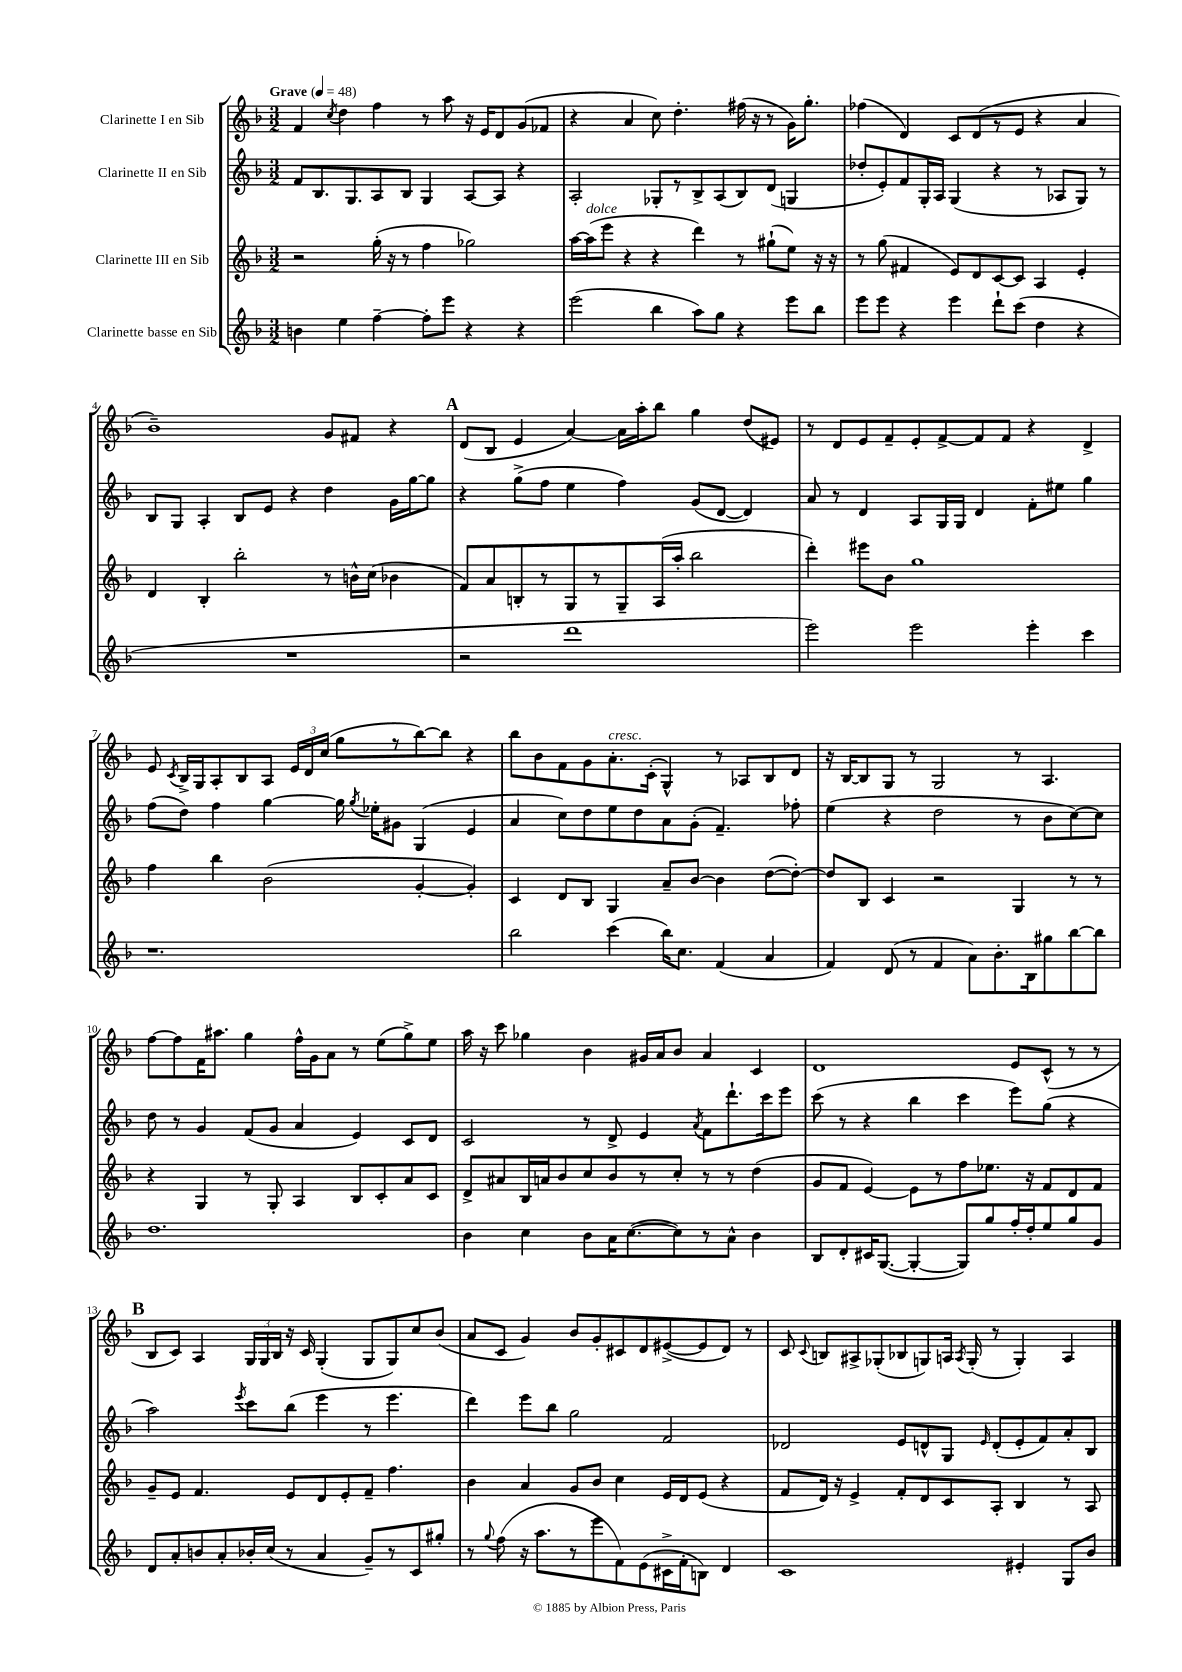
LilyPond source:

<<
\new StaffGroup <<
\new Staff = "s0" \with { instrumentName = "Clarinette I en Sib" } {
    \clef treble \key f \major \numericTimeSignature \time 3/2 \tempo "Grave" 4 = 48
    \autoBeamOff f'4 \acciaccatura { c''8 } d''4 f''4 r8 a''8 r16 e'16[ d'8 g'8( fes'8] |
    r4 a'4 c''8) d''4.-. fis''16( r16 r8 g'16[) g''8.]-. |
    fes''4( d'4) c'8[ d'8( r8 e'8] r4 a'4 |
    bes'1--) g'8[ fis'8] r4 |
    \mark \markup { \bold "A" } d'8[( bes8] e'4 a'4~) a'16[ a''16-. bes''8] g''4 d''8[( eis'8]) |
    r8 d'8[ e'8 f'8-- e'8-. f'8~-> f'8 f'8] r4 d'4-> |
    e'8 \acciaccatura { c'8 } bes16[-> g16 a8-. bes8 a8] \tuplet 3/2 { e'16[ d'16 c''16]( } g''8[ r8 bes''8~) bes''8] r4 |
    bes''8[ bes'8 f'8 g'8 a'8.-.^\markup { \italic "cresc." } c'16]-.( g4-^) r8 aes8[ bes8 d'8] |
    r16 bes16[~ bes8 g8] r8 g2 r8 a4. |
    f''8[~ f''8 f'16 ais''8.] g''4 f''16[-^ g'16 a'8] r8 e''8[( g''8->) e''8] |
    a''16 r16 c'''8 ges''4 bes'4 gis'16[ a'16 bes'8] a'4 c'4 |
    d'1 e'8[ c'8]-^( r8 r8 |
    \mark \markup { \bold "B" } bes8[ c'8]) a4 \tuplet 3/2 { g16[ g16 bes16] } r16 c'16 g4-.( g8[ g8) c''8 bes'8]( |
    a'8[ c'8] g'4) bes'8[ g'8-. cis'8 d'8 eis'8~->( eis'8 d'8]) r8 |
    c'8 \appoggiatura { c'8 } b8[ ais8-> ges8-.( bes8 g8) a16] \acciaccatura { a8 } g16-.( r8 g4-.) a4 \bar "|." |
}
\new Staff = "s1" \with { instrumentName = "Clarinette II en Sib" } {
    \clef treble \key f \major \numericTimeSignature \time 3/2
    \autoBeamOff f'8[ bes8. g8. a8 bes8] g4 a8[~ a8] r4 |
    a2-. ges8[-. r8 bes8-> a8( bes8) d'8]( g4 |
    des''8[-. e'8-.) f'8 g16-. a16] g4( r4 r8 aes8[ g8]) r8 |
    bes8[ g8] a4-. bes8[ e'8] r4 d''4 g'16[ g''16~ g''8] |
    \mark \markup { \bold "A" } r4 g''8[->( f''8] e''4 f''4) g'8[( d'8]~ d'4) |
    a'8 r8 d'4 a8[ g16 g16] d'4 f'8[-. eis''8] g''4 |
    f''8[( d''8]) f''4 g''4~ g''16 \acciaccatura { g''8 } ees''16[-. gis'8] g4( e'4 |
    a'4 c''8[) d''8 e''8 d''8 a'8 g'8]-.( f'4.--) fes''8-. |
    e''4( r4 d''2 r8 bes'8[ c''8~) c''8] |
    d''8 r8 g'4 f'8[( g'8] a'4 e'4) c'8[ d'8] |
    c'2 r8 d'8-> e'4 \acciaccatura { a'8 } f'8[ d'''8.-! c'''16 e'''8] |
    c'''8( r8 r4 bes''4 c'''4 e'''8[) g''8]( r4 |
    \mark \markup { \bold "B" } a''2) \acciaccatura { e'''8 } c'''8[ bes''8]( e'''4 r8 e'''4. |
    d'''4) e'''8[ bes''8] g''2 f'2 |
    des'2 e'8[ d'8-^ g8] \grace { e'16 } d'8[-.( e'8-. f'8) a'8-. bes8] \bar "|." |
}
\new Staff = "s2" \with { instrumentName = "Clarinette III en Sib" } {
    \clef treble \key f \major \numericTimeSignature \time 3/2
    \autoBeamOff r2 g''16-.( r16 r8 f''4 ges''2) |
    a''16[~ a''16^\markup { \italic "dolce" }( e'''8] r4 r4 d'''4) r8 gis''8[-!( e''8]) r16 r16 |
    r8 g''8( fis'4 e'8[) d'8 c'8~ c'8] a4 e'4-. |
    d'4 bes4-. bes''2-. r8 b'16[-^ c''16]( bes'4 |
    \mark \markup { \bold "A" } f'8[) a'8 b8-. r8 g8 r8 g8-- a16( a''16]-. bes''2 |
    d'''4-.) eis'''8[ bes'8] g''1 |
    f''4 bes''4 bes'2( g'4~-. g'4-.) |
    c'4 d'8[ bes8] g4 a'8[-- bes'8]~ bes'4 d''8[~( d''8]~-.) |
    d''8[ bes8] c'4 r2 g4 r8 r8 |
    r4 g4 r8 g8-. a4 bes8[ c'8-. a'8 c'8] |
    d'8[-> ais'8 bes16 a'16 bes'8 c''8 bes'8 r8 c''8]-. r8 r8 d''4( |
    g'8[ f'8] e'4~) e'8[ r8 f''8 ees''8.] r16 f'8[ d'8 f'8] |
    \mark \markup { \bold "B" } g'8[-- e'8] f'4. e'8[ d'8 e'8-. f'8]-- f''4. |
    bes'4 a'4 g'8[ bes'8] c''4 e'16[ d'16 e'8]( r4 |
    f'8[ d'16]) r16 e'4-> f'8[-. d'8 c'8 a8]-. bes4 r8 a8 \bar "|." |
}
\new Staff = "s3" \with { instrumentName = "Clarinette basse en Sib" } {
    \clef treble \key f \major \numericTimeSignature \time 3/2
    \autoBeamOff b'4 e''4 f''4~-- f''8[-. e'''8] r4 r4 |
    e'''2( bes''4 a''8[) g''8] r4 e'''8[ bes''8] |
    e'''8[ e'''8] r4 e'''4 d'''8[-! c'''8]( d''4 r4 |
    R1. |
    \mark \markup { \bold "A" } r2 d'''1 |
    e'''2) e'''2 e'''4-. c'''4 |
    r1. |
    bes''2 c'''4( bes''16[) c''8.] f'4( a'4 |
    f'4) d'8( r8 f'4 a'8[) bes'8.-. bes16 gis''8 bes''8~ bes''8] |
    d''1. |
    bes'4 c''4 bes'8[ a'16 c''8.~( c''8) r8 a'8]-^ bes'4 |
    bes8[ d'8-. cis'16 g8.]~( g4~-. g8[) g''8 f''16-. d''16-. e''8 g''8 g'8] |
    \mark \markup { \bold "B" } d'8[ a'8-. b'8 a'8-. bes'16-. c''16]( r8 a'4 g'8[--) r8 c'8 gis''8]-. |
    r8 \appoggiatura { g''8 } f''8( r16 a''8.[ r8 e'''8 f'8) e'8( cis'16-> f'16-. b8]) d'4 |
    c'1 eis'4-. g8[ bes'8] \bar "|." |
}
>>
>>
